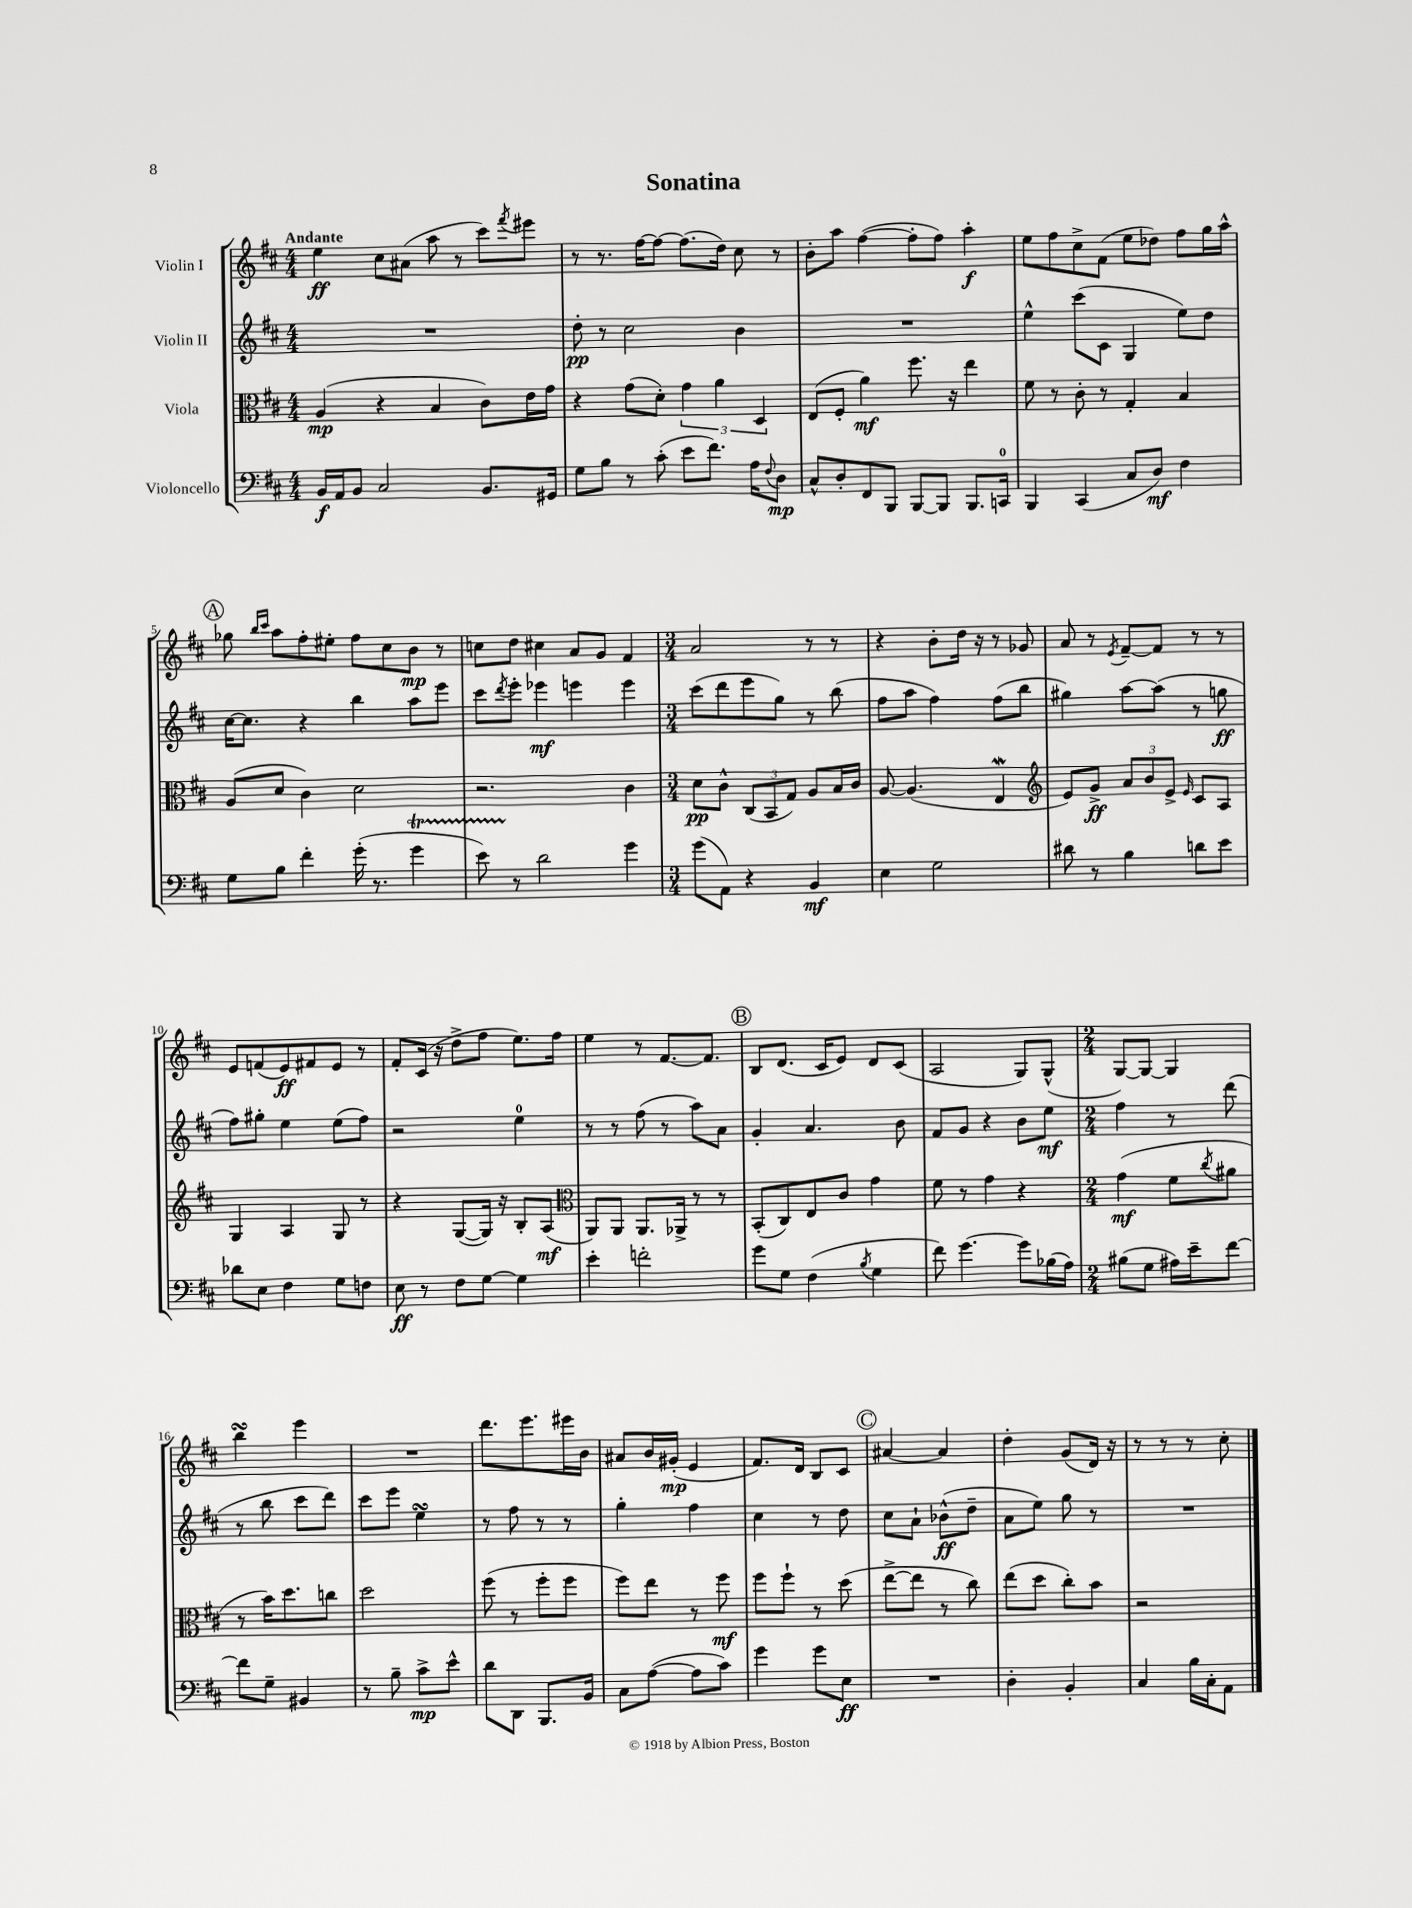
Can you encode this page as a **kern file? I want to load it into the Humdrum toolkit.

**kern	**dynam	**kern	**dynam	**kern	**dynam	**kern	**dynam
*part4	*part4	*part3	*part3	*part2	*part2	*part1	*part1
*staff4	*staff4	*staff3	*staff3	*staff2	*staff2	*staff1	*staff1
*I"Violoncello	*	*I"Viola	*	*I"Violin II	*	*I"Violin I	*
*clefF4	*	*clefC3	*	*clefG2	*	*clefG2	*
*k[f#c#]	*	*k[f#c#]	*	*k[f#c#]	*	*k[f#c#]	*
*M4/4	*	*M4/4	*	*M4/4	*	*M4/4	*
=1	=1	=1	=1	=1	=1	=1	=1
!	!	!	!	!	!	!LO:TX:a:B:t=Andante	!
16BB/LL	f	(4A/	mp	1r	.	4ee\	ff
16AA/J	.	.	.	.	.	.	.
8BB/J	.	.	.	.	.	.	.
2C#/	.	4r	.	.	.	8cc#\L	.
.	.	.	.	.	.	(8a#X\J	.
.	.	4B/	.	.	.	8aa\	.
.	.	.	.	.	.	8r	.
8.BB/L	.	8c#\L)	.	.	.	8ccc#\L)	.
.	.	.	.	.	.	8qfff#/	.
.	.	16e\L	.	.	.	8eee#X\J	.
16GG#X/Jk	.	16g\JJ	.	.	.	.	.
=2	=2	=2	=2	=2	=2	=2	=2
8G\L	.	4r	.	8dd'\	pp	8r	.
8B\J	.	.	.	8r	.	8.r	.
8r	.	(8g\L	.	2cc#\	.	.	.
.	.	.	.	.	.	[16ff#\KL	.
(8c#'\	.	8d'\J)	.	.	.	8ff#\J_	.
8e\L	.	6g\	.	.	.	(8.ff#\L]	.
8.f#\J)	.	.	.	.	.	.	.
.	.	6a\	.	.	.	.	.
.	.	.	.	.	.	16dd\Jk)	.
.	.	.	.	4b\	.	8cc#\	.
16A\KL	.	.	.	.	.	.	.
.	.	6D/	.	.	.	.	.
8qqF#/	.	.	.	.	.	.	.
8D\J	mp	.	.	.	.	8r	.
=3	=3	=3	=3	=3	=3	=3	=3
8C#^^/L	.	(8E/L	.	1r	.	8b'\L	.
8D'/	.	8F#'/J	.	.	.	8aa\J	.
8FF#/	.	4a\)	mf	.	.	([4ff#\	.
8BBB/J	.	.	.	.	.	.	.
[8BBB/L	.	8.ff#\	.	.	.	8ff#'\L]	.
8BBB/J]	.	.	.	.	.	8ff#\J)	.
.	.	16r	.	.	.	.	.
8.BBB/L	.	4ee\	.	.	.	4aa'\	f
16CCn/Jk	.	.	.	.	.	.	.
=4	=4	=4	=4	=4	=4	=4	=4
4BBB/	.	8f#\	.	4ee^^\	.	8ee\L	.
.	.	8r	.	.	.	8ff#\	.
(4CC#/	.	8c#'\	.	(8ccc#\L	.	8cc#^\	.
.	.	8r	.	8c#\J	.	(8f#\J	.
8C#/L	.	4G'/	.	4G/	.	8ee\L	.
8D/J)	mf	.	.	.	.	8dd-X\J)	.
4F#\	.	4B/	.	8ee\L)	.	8ff#\L	.
.	.	.	.	8dd\J	.	16gg\L	.
.	.	.	.	.	.	16aa^^\JJ	.
!!LO:LB:g=z
!!LO:REH:place=s1:t=A
=5	=5	=5	=5	=5	=5	=5	=5
8G\L	.	(8A/L	.	[16cc#\KL	.	8gg-X\	.
.	.	.	.	8.cc#\J]	.	.	.
.	.	.	.	.	.	16qqbb/LL	.
.	.	.	.	.	.	16qqccc#/JJ	.
8B\J	.	8d/J	.	.	.	8aa\L	.
4f#'\	.	4c#\)	.	4r	.	8ff#'\	.
.	.	.	.	.	.	8ee#X'\J	.
(16g'\	.	2d\	.	4bb\	.	8ff#\L	.
8.r	.	.	.	.	.	.	.
.	.	.	.	.	.	8cc#\	.
4gT\	.	.	.	8aa\L	.	8b\J	mp
.	.	.	.	8eee\J	.	8r	.
=6	=6	=6	=6	=6	=6	=6	=6
8eTTT\)	.	2.r	.	8ccc#\L	.	8ccn\L	.
.	.	.	.	8qddd/	.	.	.
8r	.	.	.	8eee'\J	.	8dd\J	.
2d\	.	.	.	4eee-X\	mf	4cc#X\	.
.	.	.	.	4eeen\	.	8a/L	.
.	.	.	.	.	.	8g/J	.
4g\	.	4c#\	.	4eee\	.	4f#/	.
=7	=7	=7	=7	=7	=7	=7	=7
*M3/4	*	*M3/4	*	*M3/4	*	*M3/4	*
(8g\L	.	8d\L	pp	(8ccc#\L	.	2a/	.
8AA\J)	.	8c#^^\J	.	8ddd\	.	.	.
4r	.	(12C#/L	.	8eee\	.	.	.
.	.	12BB/	.	.	.	.	.
.	.	.	.	8gg\J)	.	.	.
.	.	12G/J)	.	.	.	.	.
4BB/	mf	8A/L	.	8r	.	8r	.
.	.	16B/L	.	(8bb\	.	8r	.
.	.	16c#/JJ	.	.	.	.	.
=8	=8	=8	=8	=8	=8	=8	=8
4E\	.	[8A/	.	8ff#\L	.	4r	.
.	.	(4.A/]	.	8aa\J	.	.	.
2G\	.	.	.	4ff#\)	.	8b'\L	.
.	.	.	.	.	.	16dd\Jk	.
.	.	.	.	.	.	16r	.
.	.	4EW/	.	(8ff#\L	.	8r	.
.	.	.	.	8bb\J	.	8g-X/	.
=9	=9	=9	=9	=9	=9	=9	=9
*	*	*clefG2	*	*	*	*	*
8d#X\	.	8e/L)	.	4gg#X\)	.	8a/	.
8r	.	8g^/J	ff	.	.	8r	.
.	.	.	.	.	.	8qe/	.
4B\	.	12a/L	.	[8aa\L	.	[8f#~/L	.
.	.	12b/	.	.	.	.	.
.	.	.	.	(8aa\J]	.	8f#/J]	.
.	.	12e^/J	.	.	.	.	.
.	.	16qqe/	.	.	.	.	.
8dn\L	.	8c#/L	.	8r	.	8r	.
8e\J	.	8A/J	.	8ggn\	ff	8r	.
!!LO:LB:g=z
=10	=10	=10	=10	=10	=10	=10	=10
8d-X\L	.	4G/	.	8ff#\L)	.	8e/L	.
8E\J	.	.	.	8gg#X'\J	.	(8fn/	.
4F#\	.	4A/	.	4ee\	.	8e/)	ff
.	.	.	.	.	.	8f#X/	.
8G\L	.	8G/	.	(8ee\L	.	8e/J	.
8Fn\J	.	8r	.	8ff#\J)	.	8r	.
=11	=11	=11	=11	=11	=11	=11	=11
8E\	ff	4r	.	2r	.	8f#'/L	.
8r	.	.	.	.	.	(16c#/Jk	.
.	.	.	.	.	.	16r	.
8F#\L	.	([8G/L	.	.	.	8dd^\L	.
[8G\J	.	16G/Jk])	.	.	.	8ff#\J	.
.	.	16r	.	.	.	.	.
4G\]	.	8B'/L	.	4ee\	.	8.ee\L)	.
.	.	(8A/J	mf	.	.	.	.
.	.	.	.	.	.	16ff#\Jk	.
=12	=12	=12	=12	=12	=12	=12	=12
*	*	*clefC3	*	*	*	*	*
4e'\	.	8AA/L)	.	8r	.	4ee\	.
.	.	8AA/J	.	8r	.	.	.
2fn'\	.	8.AA/L	.	(8ff#\	.	8r	.
.	.	.	.	8r	.	[8.f#/L	.
.	.	16AA-X^/Jk	.	.	.	.	.
.	.	8r	.	8aa\L)	.	.	.
.	.	.	.	.	.	8.f#/J]	.
.	.	8r	.	8a\J	.	.	.
!!LO:REH:place=s1:t=B
=13	=13	=13	=13	=13	=13	=13	=13
8g\L	.	(8BB'/L	.	4g'/	.	8B/L	.
8G\J	.	8C#/)	.	.	.	(8.d/J	.
(4F#\	.	8E/	.	4.a/	.	.	.
.	.	.	.	.	.	16c#/KL	.
.	.	8c#/J	.	.	.	8e/J)	.
8qB/	.	.	.	.	.	.	.
4G\	.	4g\	.	.	.	8d/L	.
.	.	.	.	8b\	.	(8c#/J	.
=14	=14	=14	=14	=14	=14	=14	=14
8f#\)	.	8f#\	.	8f#/L	.	2A/	.
[4.g\	.	8r	.	8g/J	.	.	.
.	.	4g\	.	4r	.	.	.
8g\L]	.	4r	.	8b\L	.	8G/L)	.
(16B-X\L	.	.	.	8ee\J	mf	(8G^^/J	.
16A\JJ)	.	.	.	.	.	.	.
=15	=15	=15	=15	=15	=15	=15	=15
*M2/4	*	*M2/4	*	*M2/4	*	*M2/4	*
(8B#X\L	.	(4g\	mf	4ff#\	.	[8G/L)	.
8G\J	.	.	.	.	.	8G/J_	.
16A#X\LL)	.	8f#\L	.	8r	.	4G/]	.
16e~\J	.	.	.	.	.	.	.
.	.	8qcc#/	.	.	.	.	.
[8f#\J	.	8a#X\J	.	(8ddd\	.	.	.
!!LO:LB:g=z
=16	=16	=16	=16	=16	=16	=16	=16
8f#\L]	.	8r	.	8r	.	4bbsSSS\	.
8G~\J	.	16b\KL)	.	8bb\	.	.	.
.	.	8.dd\	.	.	.	.	.
4BB#X/	.	.	.	8ccc#\L	.	4eee\	.
.	.	8ccn\J	.	8ddd\J)	.	.	.
=17	=17	=17	=17	=17	=17	=17	=17
8r	.	2dd\	.	8ccc#\L	.	2r	.
8B~\	.	.	.	8eee\J	.	.	.
8c#^\L	mp	.	.	4eesSSS\	.	.	.
8e^^\J	.	.	.	.	.	.	.
=18	=18	=18	=18	=18	=18	=18	=18
8d\L	.	(8ff#\	.	8r	.	8.ddd\L	.
8DD\J	.	8r	.	8ff#\	.	.	.
.	.	.	.	.	.	8.eee\	.
8.BBB/L	.	8ff#'\L	.	8r	.	.	.
.	.	8ff#\J	.	8r	.	16eee#X\L	.
16BB/Jk	.	.	.	.	.	16b\JJ	.
=19	=19	=19	=19	=19	=19	=19	=19
8C#\L	.	8ff#\L)	.	4gg'\	.	8a#X/L	.
([8A\J	.	8ee\J	.	.	.	16b/L	.
.	.	.	.	.	.	(16g#X'/JJ	mp
8A\L]	.	8r	.	4ff#\	.	4e/	.
8c#\J)	.	8ff#\	mf	.	.	.	.
=20	=20	=20	=20	=20	=20	=20	=20
4g\	.	8ff#\L	.	4cc#\	.	8.f#/L)	.
.	.	8ff#`\J	.	.	.	.	.
.	.	.	.	.	.	16d/Jk	.
8g\L	.	8r	.	8r	.	8B/L	.
8E\J	ff	(8dd\	.	8dd\	.	8c#/J	.
!!LO:REH:place=s1:t=C
=21	=21	=21	=21	=21	=21	=21	=21
2r	.	[8ee^\L	.	8cc#\L	.	[4a#X/	.
.	.	8ee\J]	.	8a`\J	.	.	.
.	.	8r	.	(8b-X^^\L	ff	4a#/]	.
.	.	8cc#\)	.	8dd~\J	.	.	.
=22	=22	=22	=22	=22	=22	=22	=22
4D'\	.	(8ee\L	.	8a\L	.	4dd'\	.
.	.	8dd\J	.	8ee\J)	.	.	.
4BB'/	.	8cc#'\L)	.	8gg\	.	(8g/L	.
.	.	8b\J	.	8r	.	16d/Jk)	.
.	.	.	.	.	.	16r	.
=23	=23	=23	=23	=23	=23	=23	=23
4C#/	.	2r	.	2r	.	8r	.
.	.	.	.	.	.	8r	.
16B\LL	.	.	.	.	.	8r	.
16C#'\J	.	.	.	.	.	.	.
8AA\J	.	.	.	.	.	8cc#'\	.
==	==	==	==	==	==	==	==
*-	*-	*-	*-	*-	*-	*-	*-
